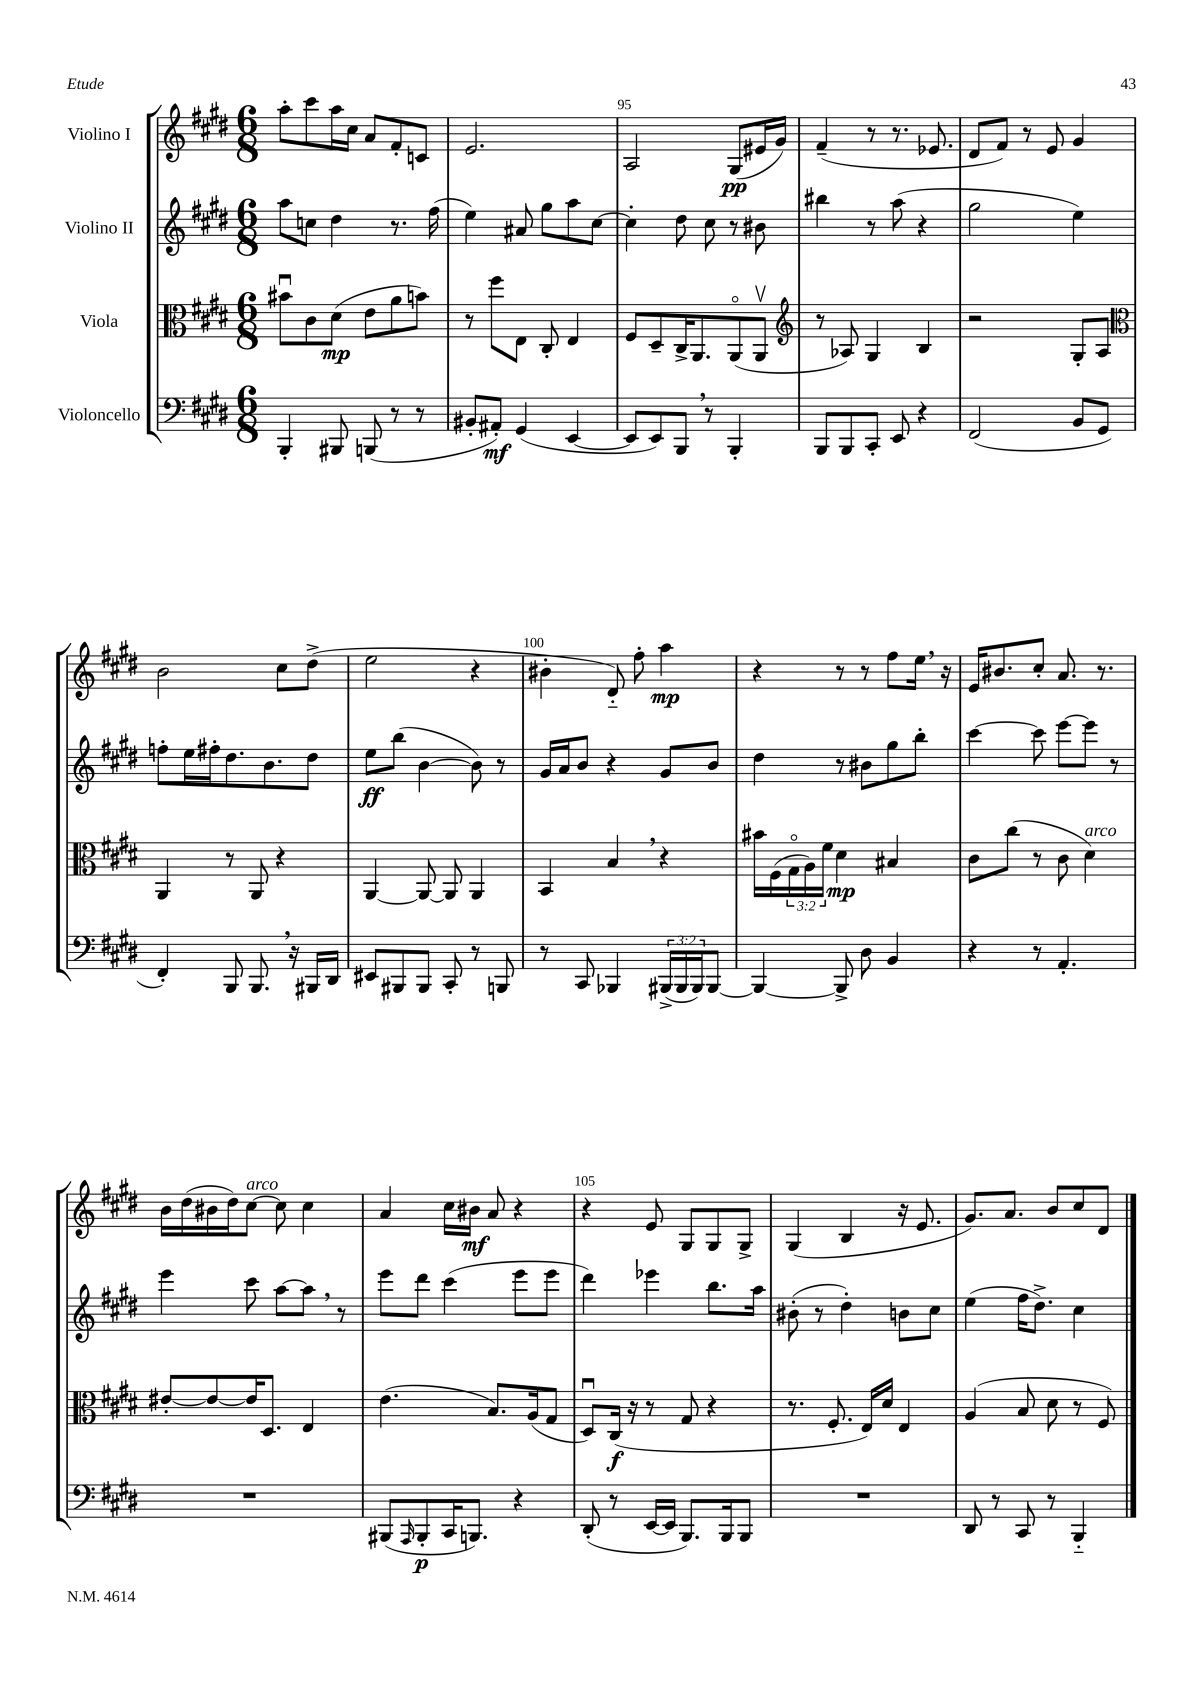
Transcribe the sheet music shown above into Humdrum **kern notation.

**kern	**dynam	**kern	**dynam	**kern	**dynam	**kern	**dynam
*part4	*part4	*part3	*part3	*part2	*part2	*part1	*part1
*staff4	*staff4	*staff3	*staff3	*staff2	*staff2	*staff1	*staff1
*I"Violoncello	*	*I"Viola	*	*I"Violino II	*	*I"Violino I	*
*clefF4	*	*clefC3	*	*clefG2	*	*clefG2	*
*k[f#c#g#d#]	*	*k[f#c#g#d#]	*	*k[f#c#g#d#]	*	*k[f#c#g#d#]	*
*M6/8	*	*M6/8	*	*M6/8	*	*M6/8	*
=93	=93	=93	=93	=93	=93	=93	=93
4BBB'/	.	8b#Xu\L	.	8aa\L	.	8aa'\L	.
.	.	8c#\	.	8ccn\J	.	8ccc#\	.
8BBB#X/	.	(8d#\J	mp	4dd#\	.	16aa\L	.
.	.	.	.	.	.	16cc#\JJ	.
(8BBBn/	.	8e\L	.	.	.	8a/L	.
8r	.	8a\	.	8.r	.	8f#'/	.
8r	.	8bn\J)	.	.	.	8cn/J	.
.	.	.	.	(16ff#\	.	.	.
=94	=94	=94	=94	=94	=94	=94	=94
8BB#X'/L	.	8r	.	4ee\)	.	2.e/	.
8AA#X'/J)	mf	8ff#\L	.	.	.	.	.
(4GG#/	.	8E\J	.	8a#X/	.	.	.
.	.	8C#'/	.	8gg#\L	.	.	.
[4EE/	.	4E/	.	8aa\	.	.	.
.	.	.	.	[8cc#\J	.	.	.
=95	=95	=95	=95	=95	=95	=95	=95
8EE/L]	.	8F#/L	.	4cc#'\]	.	2A/	.
8EE/)	.	8D#~/	.	.	.	.	.
8BBB,/J	.	16C#^/K	.	8dd#\	.	.	.
.	.	8.AA/	.	.	.	.	.
8r	.	.	.	8cc#\	.	.	.
4BBB'/	.	(8AA/	.	8r	.	(8G#/L	pp
.	.	8AAv/J	.	8b#X\	.	16e#X/L	.
.	.	.	.	.	.	16g#/JJ)	.
=96	=96	=96	=96	=96	=96	=96	=96
*	*	*clefG2	*	*	*	*	*
8BBB/L	.	8r	.	4bb#X\	.	(4f#~/	.
8BBB/	.	8A-X/)	.	.	.	.	.
8CC#'/J	.	4G#/	.	8r	.	8r	.
8EE/	.	.	.	(8aa\	.	8.r	.
4r	.	4B/	.	4r	.	.	.
.	.	.	.	.	.	8.e-X/	.
=97	=97	=97	=97	=97	=97	=97	=97
(2FF#/	.	2r	.	2gg#\	.	8d#/L	.
.	.	.	.	.	.	8f#/J)	.
.	.	.	.	.	.	8r	.
.	.	.	.	.	.	8e/	.
8BB/L	.	8G#'/L	.	4ee\)	.	4g#/	.
8GG#/J	.	8A/J	.	.	.	.	.
!!LO:LB:g=z
=98	=98	=98	=98	=98	=98	=98	=98
*	*	*clefC3	*	*	*	*	*
4FF#'/)	.	4AA/	.	8ffn'\L	.	2b\	.
.	.	.	.	16ee\L	.	.	.
.	.	.	.	16ff#X'\J	.	.	.
8BBB/	.	8r	.	8.dd#\	.	.	.
8.BBB,/	.	8AA/	.	.	.	.	.
.	.	.	.	8.b\	.	.	.
.	.	4r	.	.	.	8cc#\L	.
16r	.	.	.	.	.	.	.
16BBB#X/LL	.	.	.	8dd#\J	.	(8dd#^\J	.
16DD#/JJ	.	.	.	.	.	.	.
=99	=99	=99	=99	=99	=99	=99	=99
8EE#X/L	.	[4AA/	.	8ee\L	ff	2ee\	.
8BBB#X/	.	.	.	(8bb\J	.	.	.
8BBB#/J	.	8AA/_	.	[4b\	.	.	.
8CC#'/	.	8AA/]	.	.	.	.	.
8r	.	4AA/	.	8b\])	.	4r	.
8BBBn/	.	.	.	8r	.	.	.
=100	=100	=100	=100	=100	=100	=100	=100
8r	.	4BB/	.	16g#/LL	.	4b#X'\	.
.	.	.	.	16a/J	.	.	.
8CC#/	.	.	.	8b/J	.	.	.
4BBB-X/	.	4B,/	.	4r	.	8d#/)	.
.	.	.	.	.	.	8ff#'\	.
(24BBB#X^/LL	.	4r	.	8g#/L	.	4aa\	mp
24BBB#/	.	.	.	.	.	.	.
24BBB#/J)	.	.	.	.	.	.	.
[8BBB#/J	.	.	.	8b/J	.	.	.
=101	=101	=101	=101	=101	=101	=101	=101
4BBB#/_	.	16b#X\LL	.	4dd#\	.	4r	.
.	.	(16F#\	.	.	.	.	.
.	.	24G#\	.	.	.	.	.
.	.	24A\)	.	.	.	.	.
.	.	24f#\JJ	.	.	.	.	.
8BBB#^/]	.	4d#\	mp	8r	.	8r	.
8D#\	.	.	.	8b#X\L	.	8r	.
4BB/	.	4B#X/	.	8gg#\	.	8ff#\L	.
.	.	.	.	8bb'\J	.	16ee,\Jk	.
.	.	.	.	.	.	16r	.
=102	=102	=102	=102	=102	=102	=102	=102
4r	.	8c#\L	.	[4ccc#\	.	16e/KL	.
.	.	.	.	.	.	8.b#X/	.
.	.	(8cc#\J	.	.	.	.	.
8r	.	8r	.	8ccc#\]	.	8cc#'/J	.
4.AA'/	.	8c#\	.	[8eee\L	.	8.a/	.
!	!	!LO:TX:a:i:t=arco	!	!	!	!	!
.	.	4d#\)	.	8eee\J]	.	.	.
.	.	.	.	.	.	8.r	.
.	.	.	.	8r	.	.	.
!!LO:LB:g=z
=103	=103	=103	=103	=103	=103	=103	=103
2.r	.	[8e#X'/L	.	4eee\	.	16b\LL	.
.	.	.	.	.	.	(16dd#\	.
.	.	8e#/_	.	.	.	16b#X\	.
.	.	.	.	.	.	16dd#\J)	.
!	!	!	!	!	!	!LO:TX:a:i:t=arco	!
.	.	16e#/K]	.	8ccc#\	.	[8cc#\J	.
.	.	8.D#/J	.	.	.	.	.
.	.	.	.	[8aa\L	.	8cc#\]	.
.	.	4E/	.	8aa,\J]	.	4cc#\	.
.	.	.	.	8r	.	.	.
=104	=104	=104	=104	=104	=104	=104	=104
(8BBB#X/L	.	(4.e\	.	8eee\L	.	4a/	.
16qqAAA/	.	.	.	.	.	.	.
8BBB#'/	p	.	.	8ddd#\J	.	.	.
16CC#/K	.	.	.	(4ccc#\	.	16cc#\LL	.
8.BBBn/J)	.	.	.	.	.	16b#X\JJ	mf
.	.	8.B/L)	.	.	.	8a/	.
4r	.	.	.	8eee\L	.	4r	.
.	.	(16A/k	.	.	.	.	.
.	.	8G#/J	.	8eee\J	.	.	.
=105	=105	=105	=105	=105	=105	=105	=105
(8DD#'/	.	8D#u/L)	.	4ddd#\)	.	4r	.
8r	.	(16C#/Jk	f	.	.	.	.
.	.	16r	.	.	.	.	.
[16EE/LL	.	8r	.	4eee-X\	.	8e/	.
16EE/JJ]	.	.	.	.	.	.	.
8.BBB/L)	.	8G#/	.	.	.	8G#/L	.
.	.	4r	.	8.bb\L	.	8G#/	.
16BBB/k	.	.	.	.	.	.	.
8BBB/J	.	.	.	.	.	8G#^/J	.
.	.	.	.	16aa\Jk	.	.	.
=106	=106	=106	=106	=106	=106	=106	=106
2.r	.	8.r	.	(8b#X'\	.	(4G#/	.
.	.	.	.	8r	.	.	.
.	.	8.F#'/	.	.	.	.	.
.	.	.	.	4dd#'\)	.	4B/	.
.	.	16E/LL)	.	.	.	.	.
.	.	16d#/JJ	.	.	.	.	.
.	.	4E/	.	8bn\L	.	16r	.
.	.	.	.	.	.	8.e/	.
.	.	.	.	8cc#\J	.	.	.
=107	=107	=107	=107	=107	=107	=107	=107
8DD#/	.	(4A/	.	(4ee\	.	8.g#/L)	.
8r	.	.	.	.	.	.	.
.	.	.	.	.	.	8.a/J	.
8CC#/	.	8B/	.	16ff#\KL	.	.	.
.	.	.	.	8.dd#^\J)	.	.	.
8r	.	8d#\	.	.	.	8b/L	.
4BBB/	.	8r	.	4cc#\	.	8cc#/	.
.	.	8F#/)	.	.	.	8d#/J	.
==	==	==	==	==	==	==	==
*-	*-	*-	*-	*-	*-	*-	*-
